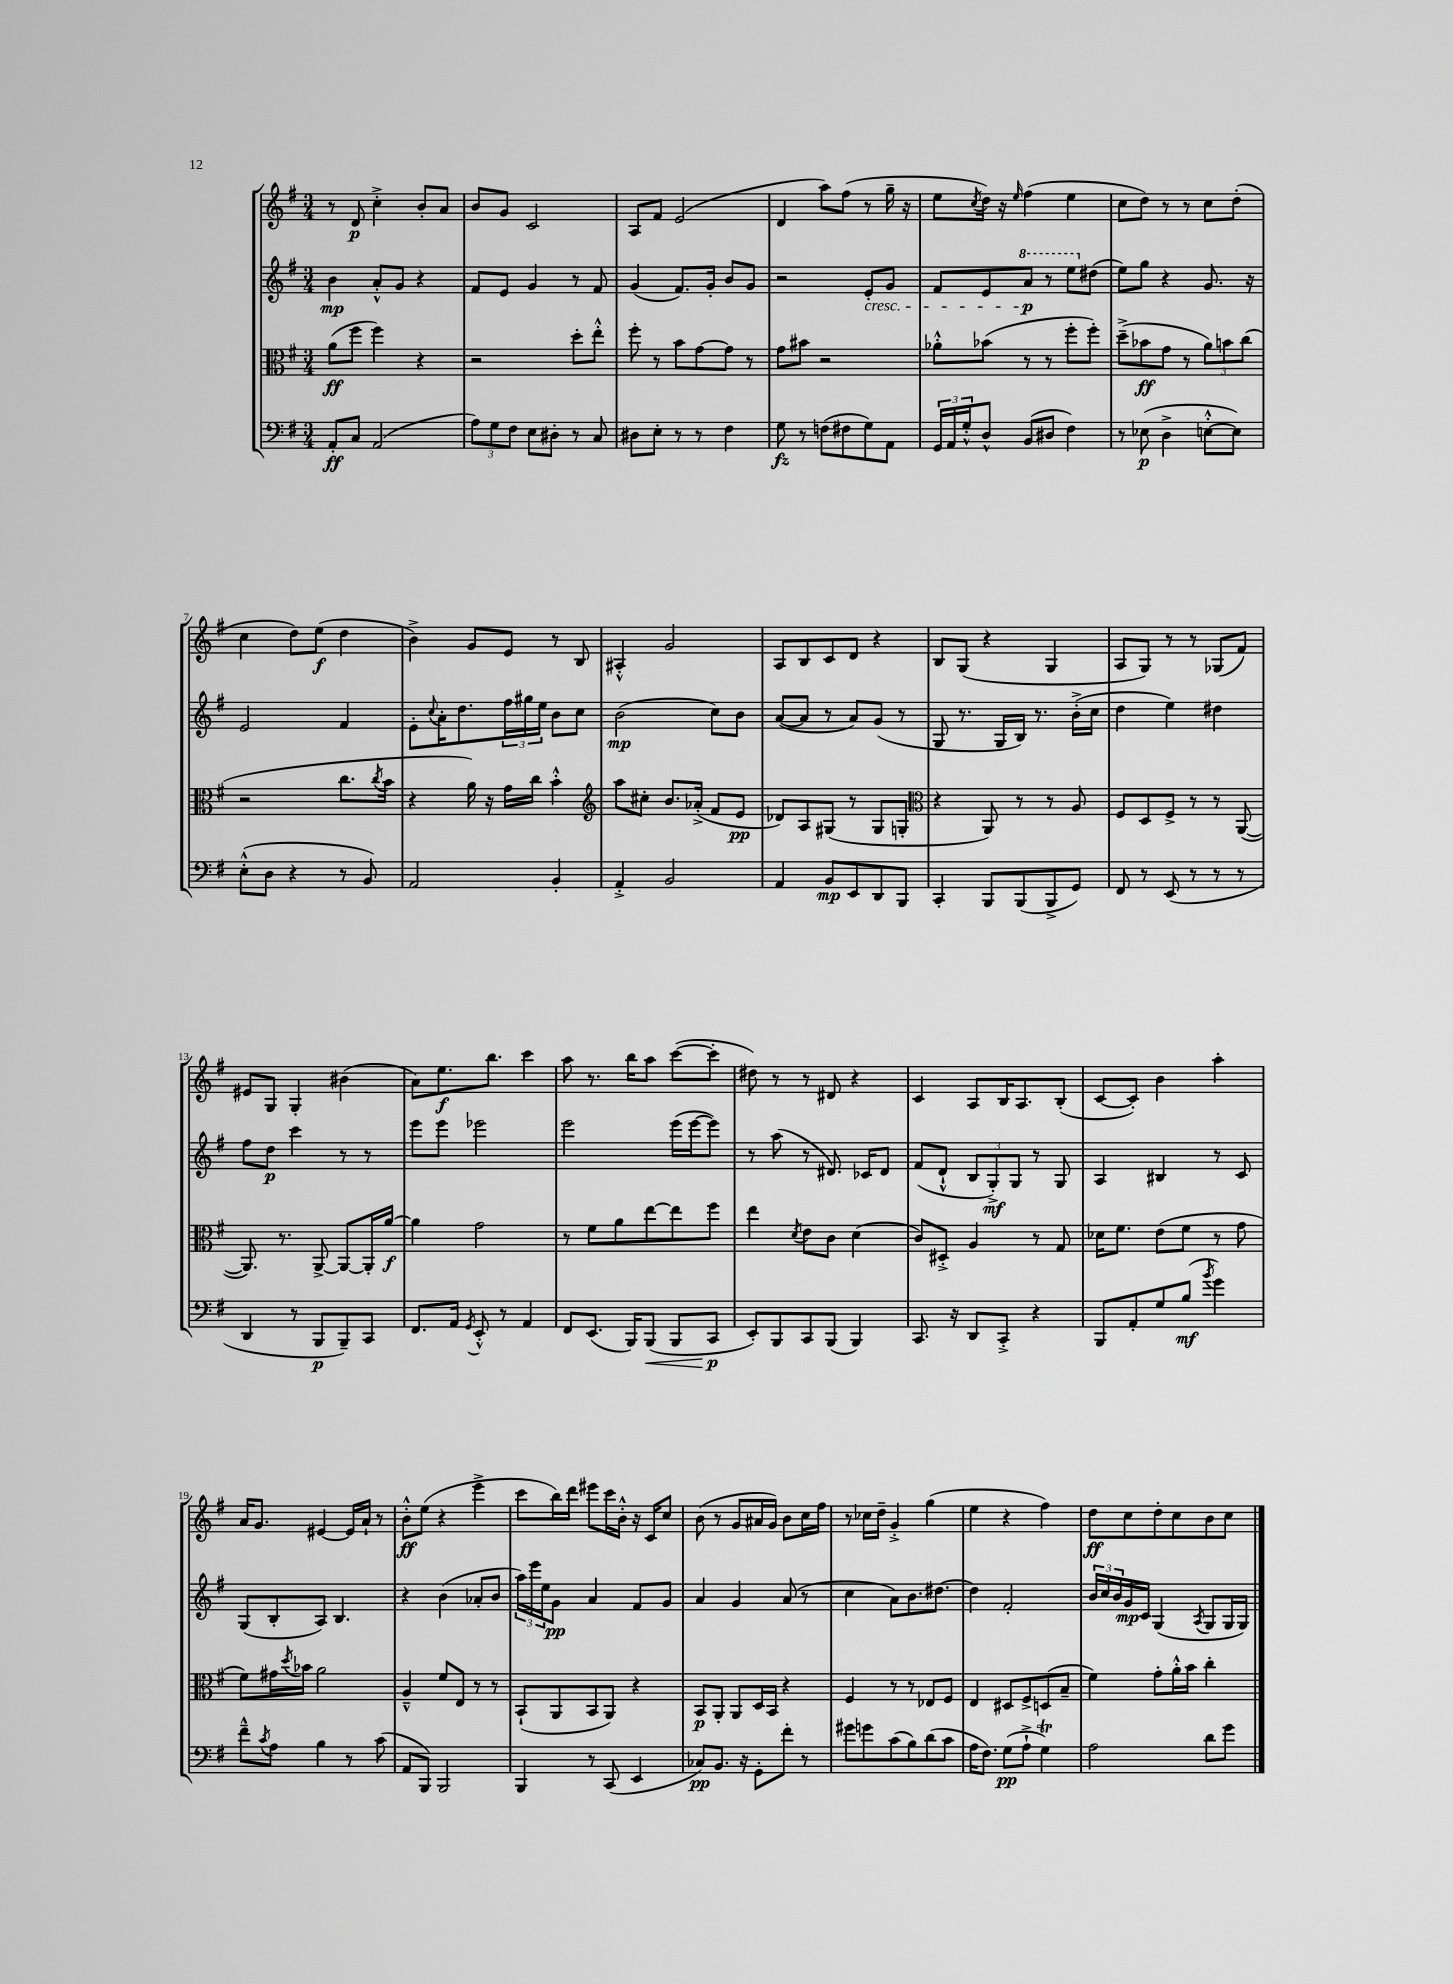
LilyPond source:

<<
\new StaffGroup <<
\new Staff = "s0" {
    \clef treble \key g \major \numericTimeSignature \time 3/4
    r8 d'8\p c''4-.-> b'8-. a'8 |
    b'8 g'8 c'2 |
    a8 fis'8 e'2( |
    d'4 a''8) fis''8( r8 g''16-- r16 |
    e''8 \acciaccatura { c''8 } d''16) r16 \grace { e''16 } fis''4( e''4 |
    c''8 d''8) r8 r8 c''8 d''8-.( |
    c''4 d''8) e''8\f( d''4 |
    b'4->) g'8 e'8 r8 b8 |
    ais4-.-^ g'2 |
    a8 b8 c'8 d'8 r4 |
    b8 g8( r4 g4 |
    a8 g8) r8 r8 ges8( fis'8) |
    eis'8 g8 g4-. bis'4( |
    a'8) e''8.\f b''8. c'''4 |
    a''8 r8. b''16 a''8 c'''8~( c'''8-. |
    dis''8) r8 r8 dis'8 r4 |
    c'4 a8 b16 a8. b8-.( |
    c'8~ c'8-.) b'4 a''4-. |
    a'16 g'8. eis'4~ eis'16 a'16-! r8 |
    b'8-.-^\ff e''8( r4 e'''4-> |
    c'''8 b''16) d'''16 eis'''8 c'''16 b'16-.-^ r16 c'16 c''8 |
    b'8( r8 g'8 ais'16 g'16) b'8 c''16 fis''16 |
    r8 ces''16 d''16-- g'4-.-> g''4( |
    e''4 r4 fis''4) |
    d''8\ff c''8 d''8-. c''8 b'8 c''8 \bar "|." |
}
\new Staff = "s1" {
    \clef treble \key g \major \numericTimeSignature \time 3/4
    b'4\mp a'8-.-^ g'8 r4 |
    fis'8 e'8 g'4 r8 fis'8 |
    g'4( fis'8.) g'16-. b'8 g'8 |
    r2 e'8-.\cresc g'8 |
    fis'8 e'8 \ottava #1 a''8\p\! r8 e'''8 \ottava #0 dis''8( |
    e''8) g''8 r4 g'8. r16 |
    e'2 fis'4 |
    e'8-. \appoggiatura { c''8 } a'16-. d''8. \tuplet 3/2 { fis''16 gis''16 e''16 } b'8 c''8 |
    b'2\mp( c''8) b'8 |
    a'8~( a'8 r8 a'8) g'8( r8 |
    g8 r8. g16 b16) r8. b'16-.->( c''16 |
    d''4 e''4) dis''4 |
    fis''8 d''8\p c'''4 r8 r8 |
    e'''8 e'''8 ees'''2 |
    e'''2 e'''16( e'''16~ e'''8) |
    r8 a''8( r8 dis'8.) ces'16 dis'8 |
    fis'8( d'8-!-^ \tuplet 3/2 { b8 g8-.->\mf) g8 } r8 g8 |
    a4 bis4 r8 c'8 |
    g8( b8-. a8) b4. |
    r4 b'4( aes'8-. b'8 |
    \tuplet 3/2 { a''16) e'''16 e''16 } g'8\pp a'4 fis'8 g'8 |
    a'4 g'4 a'8( r8 |
    c''4 a'8) b'8. dis''8.~ |
    dis''4 fis'2-. |
    \tuplet 3/2 { b'16 c''16 b'16 } g'16\mp c'16 g4( \acciaccatura { a8 } g8 g16 g16) \bar "|." |
}
\new Staff = "s2" {
    \clef alto \key g \major \numericTimeSignature \time 3/4
    a'8\ff( fis''8 fis''4) r4 |
    r2 d''8-. e''8-.-^ |
    fis''8-. r8 b'8 g'8~ g'8 r8 |
    g'8 bis'8 r2 |
    aes'8-.-^ bes'8( r8 r8 fis''8-. fis''8-.) |
    d''8--->( bes'8\ff g'8 r8 \tuplet 3/2 { a'8) b'8 c''8( } |
    r2 c''8. \acciaccatura { c''8 } b'16 |
    r4 a'16) r16 g'16 c''16 b'4-.-^ |
    \clef treble a''8 cis''8-. b'8. aes'16-.->( fis'8 e'8\pp |
    des'8) a8 gis8( r8 gis8 g8-. |
    \clef alto r4 a,8) r8 r8 a8 |
    fis8 d8 fis8-> r8 r8 a,8~( |
    a,8.) r8. a,8~-> a,8~ a,16-. a'16~\f |
    a'4 g'2 |
    r8 fis'8 a'8 e''8~ e''8 fis''8 |
    e''4 \acciaccatura { d'8 } e'8 c'8 d'4( |
    c'8) dis8-.-> a4 r8 g8 |
    des'16 fis'8. e'8( fis'8 r8 g'8 |
    fis'8) gis'16 \acciaccatura { d''8 } bes'16 a'2 |
    a4---^ fis'8 e8 r8 r8 |
    b,8-!( a,8 b,8 a,8) r4 |
    b,8\p a,8-. a,8 d16 b,16 r4 |
    fis4 r8 r8 ees8 fis8 |
    e4 dis8 fis8-> d8( b8-- |
    fis'4) g'8-. a'16-.-^ b'16 c''4-. \bar "|." |
}
\new Staff = "s3" {
    \clef bass \key g \major \numericTimeSignature \time 3/4
    a,8-.\ff c8 a,2( |
    \tuplet 3/2 { a8) g8 fis8 } e8 dis8-. r8 c8 |
    dis8 e8-. r8 r8 fis4 |
    g8\fz r8 f8( fis8 g8) a,8 |
    \tuplet 3/2 { g,16 a,16 g16-.-^ } d8-^ b,8( dis8 fis4) |
    r8 ees8\p( d4-> e8~-.-^ e8) |
    e8-.-^( d8 r4 r8 b,8) |
    a,2 b,4-. |
    a,4-.-> b,2 |
    a,4 b,8\mp e,8 d,8 b,,8 |
    c,4-. b,,8 b,,8( b,,8-> g,8) |
    fis,8 r8 e,8( r8 r8 r8 |
    d,4 r8 b,,8\p b,,8--) c,8 |
    fis,8. a,16 \acciaccatura { g,8 } e,8-.-^ r8 a,4 |
    fis,8 e,8.( b,,16) b,,8\<( b,,8 c,8\p\! |
    e,8-.) b,,8 c,8 b,,8( b,,4) |
    c,8. r16 d,8 c,8-.-> r4 |
    b,,8 a,8-. g8 b8\mf( \acciaccatura { b'8 } g'4) |
    fis'8---^ \acciaccatura { c'8 } a8 b4 r8 c'8( |
    a,8 b,,8) b,,2 |
    b,,4 r8 c,8( e,4 |
    ces8\pp) b,8. r16 g,8-. fis'8-. r8 |
    gis'8 g'8 c'8( b8) d'8( c'8 |
    a16 fis8.) g8\pp( a8-!-> g4\trill) |
    a2 d'8 g'8 \bar "|." |
}
>>
>>
